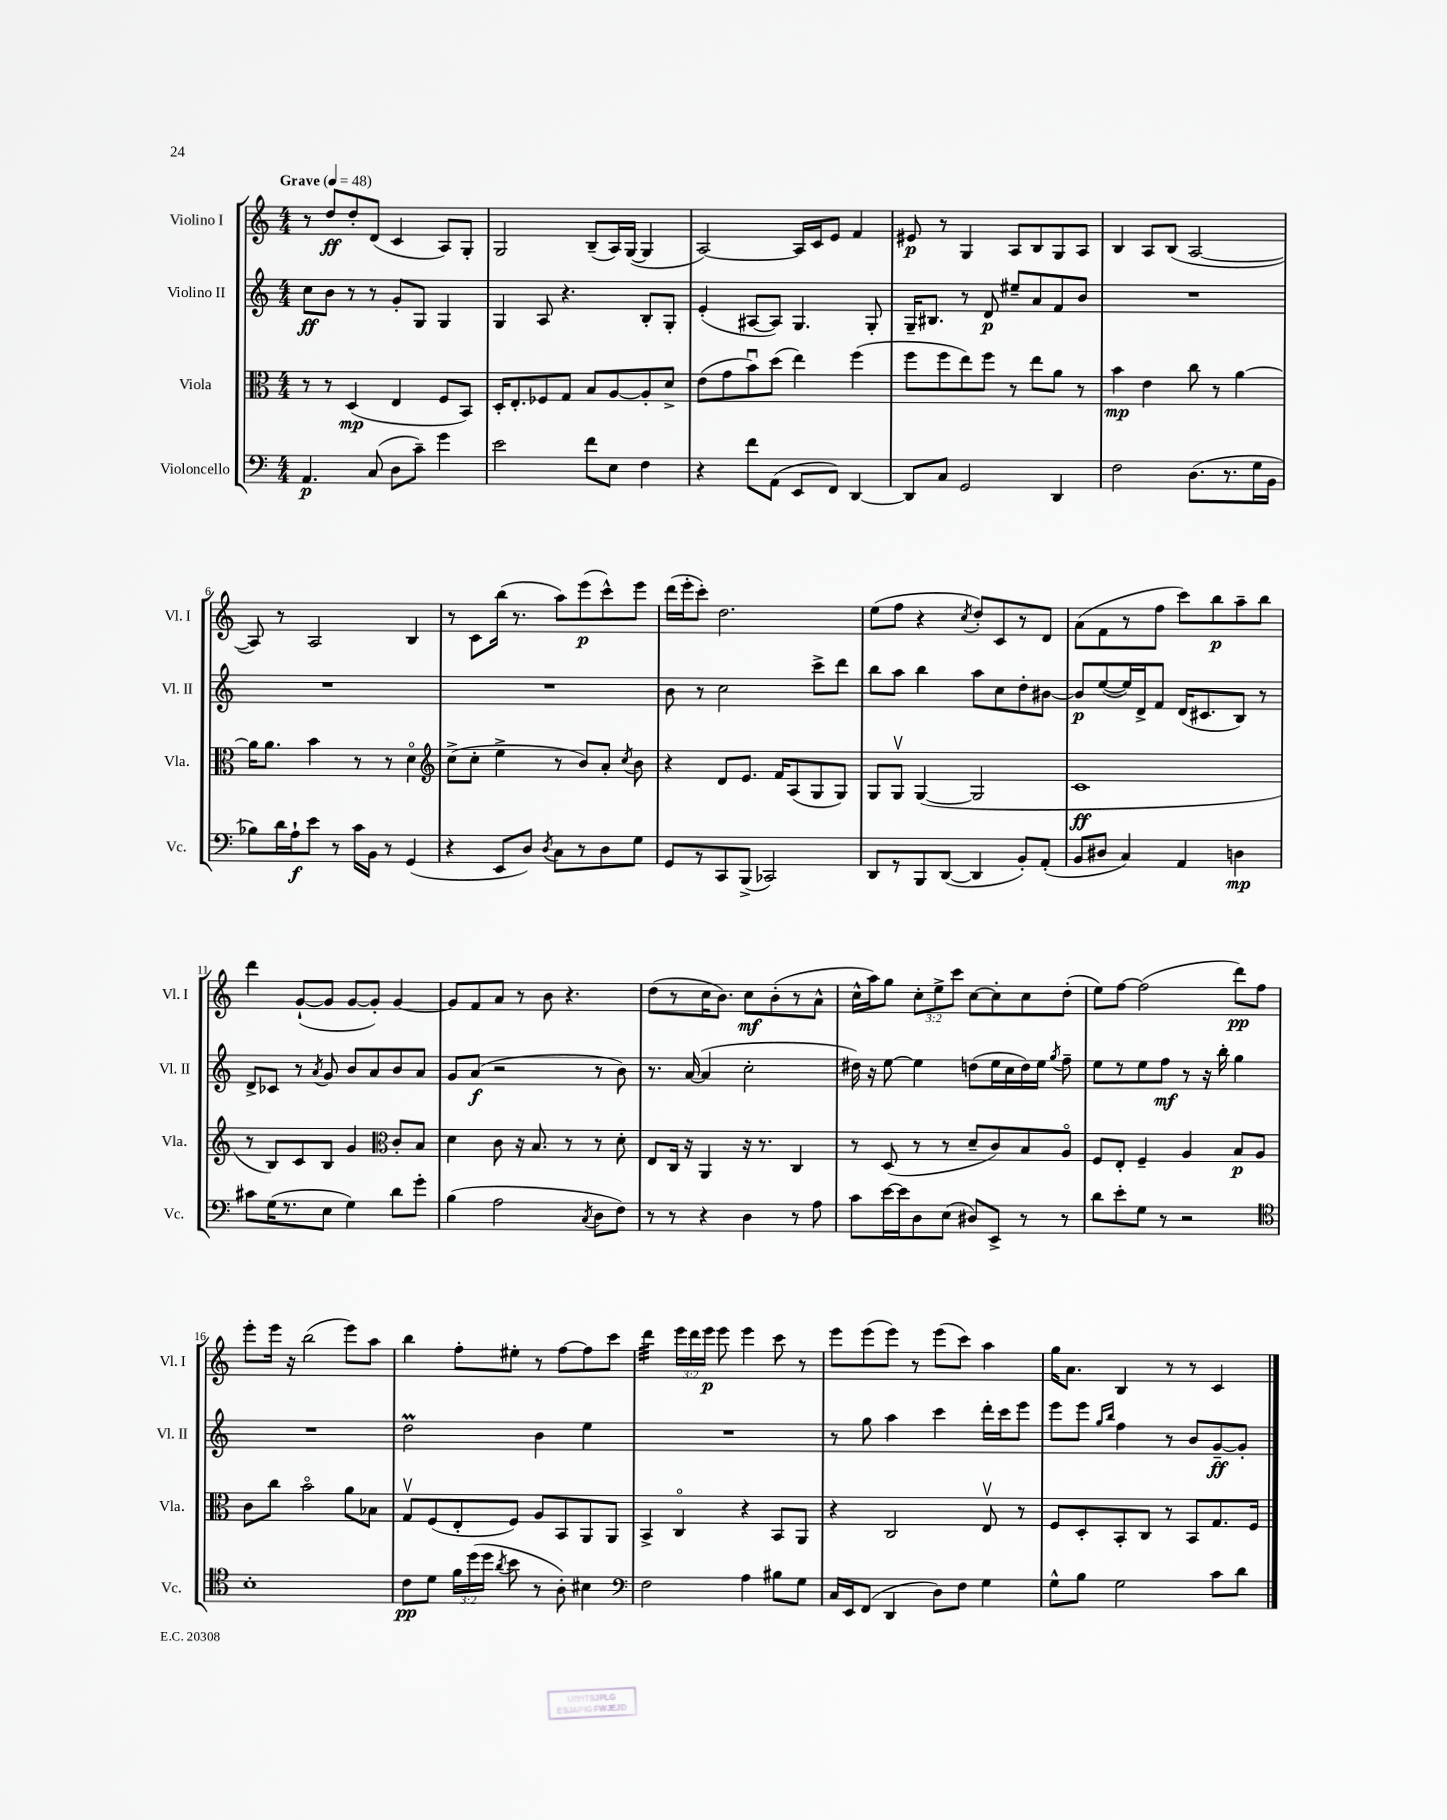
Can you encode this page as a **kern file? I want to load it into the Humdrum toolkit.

**kern	**kern	**kern	**kern
*staff4	*staff3	*staff2	*staff1
*clefF4	*clefC3	*clefG2	*clefG2
*k[]	*k[]	*k[]	*k[]
*M4/4	*M4/4	*M4/4	*M4/4
*MM48	*MM48	*MM48	*MM48
4.AA	8r	8cc	8r
.	8r	8b	8dd
.	(4D	8r	8dd'
(8C	.	8r	(8d
8D	4E	8g'	4c
8c~)	.	8G	.
4g	8F	4G	8A)
.	8BB)	.	8G'
=	=	=	=
2e	16D'	4G	2G
.	8.E'	.	.
.	8F-	8A	.
.	8G	4.r	.
8f	8B	.	(8B~
8E	[8A	.	16A)
.	.	.	([16G
4F	8A']	8B'	4G]
.	8d^	8G'	.
=	=	=	=
4r	(8e	(4e'	[2A)
.	8g	.	.
8f	8bu)	[8A#	.
(8AA	(8dd	8A#])	.
8EE	4ee)	4.G	16A]
.	.	.	16c
8FF)	.	.	8e
[4DD	(4ff	.	4f
.	.	8G'	.
=	=	=	=
8DD]	8ff	16G~	8e#
.	.	8.B#	.
8C	8ff	.	8r
2GG	8ee)	8r	4G
.	8ff	8d	.
.	8r	8ee#~	8A
.	8ee	8a	8B
4DD	8a	8f	8G
.	8r	8b	8A
=	=	=	=
2F	4b	1r	4B
.	4e	.	8A
.	.	.	(8B
(8.D	8cc	.	[2A
.	8r	.	.
8.r	.	.	.
.	[4a	.	.
16G	.	.	.
16BB	.	.	.
=	=	=	=
8B-)	16a]	1r	8A])
.	8.a	.	.
16d	.	.	8r
16A`	.	.	.
8e	4b	.	2A
8r	.	.	.
16c	8r	.	.
16BB	.	.	.
8r	8r	.	.
(4GG	4do	.	4B
=	=	=	=
*	*clefG2	*	*
4r	(8cc^	1r	8r
.	8cc'	.	8c
8EE	4ee^	.	(16bb
.	.	.	8.r
8D)	.	.	.
8qD	.	.	.
8C	8r	.	8aa)
8r	8b)	.	(8eee
8D	8a'	.	8ccc^^)
.	8qcc	.	.
8G	8b	.	8eee
=	=	=	=
8GG	4r	8b	(16ddd
.	.	.	16eee'
8r	.	8r	8ccc')
8CC	8d	2cc	2.dd
(8BBB^	8.e	.	.
2CC-)	.	.	.
.	16f	.	.
.	(8A	.	.
.	8G	8ccc^	.
.	8G)	8ddd	.
=	=	=	=
8DD	8G	8bb	(8ee
8r	8Gv	8aa	8ff
8BBB	([4G	4bb	4r
([8DD	.	.	.
.	.	.	8qcc
4DD]	2G]	8aa	8dd')
.	.	8cc	8c
8BB')	.	8dd'	8r
(8AA'	.	[8b#	8d
=	=	=	=
8BB	1c	8b#]	(8a
8D#	.	([8ee	8f
4C)	.	16ee])	8r
.	.	16d^	.
.	.	8f	8ff
4AA	.	(16d	8ccc)
.	.	8.c#	.
.	.	.	8bb
4D	.	8B)	8aa~
.	.	8r	8bb
=	=	=	=
8c#	8r	8d^	4ddd
(16G	8B)	8c-	.
8.r	.	.	.
.	8c	8r	([8g`
.	.	8qa	.
8E	8B	8g	8g]
4G)	4g	8b	[8g
.	.	8a	8g'])
*	*clefC3	*	*
8d	8c'	8b	[4g
8g'	8B	8a	.
=	=	=	=
(4B	4d	8g	8g]
.	.	(8a	8f
2A	8c	2r	8a
.	16r	.	8r
.	8.B	.	.
.	.	.	8b
.	8r	.	4.r
8qC	.	.	.
8D	8r	8r	.
8F)	8d'	8b)	.
=	=	=	=
8r	8E	8.r	(8dd
8r	16C	.	8r
.	16r	([16a	.
4r	4AA	4a]	16cc
.	.	.	8.b)
4D	16r	2cc'	8cc
.	8.r	.	.
.	.	.	(8b'
8r	4C	.	8r
8A	.	.	8a^^
=	=	=	=
8c	8r	16dd#)	16cc^^
.	.	16r	16aa)
[16e	(8D	[8ee	8gg
16e]	.	.	.
8D	8r	4ee]	12cc'
.	.	.	12ee^
(8E	8r	.	.
.	.	.	12ccc
8D#)	8d~	(8dd	[8cc
8EE^	8c)	16ee	8cc']
.	.	16cc	.
8r	8B	16dd)	8cc
.	.	16ee	.
.	.	8qgg	.
8r	8Ao	8ff~	(8dd'
=	=	=	=
8d	8F	8ee	8ee)
8e'	8E'	8r	[8ff
8G	4F~	8ee	(2ff]
8r	.	8ff	.
2r	4A	8r	.
.	.	16r	.
.	.	16bb'	.
.	8B	4gg	8ddd)
.	8A	.	8ff
=	=	=	=
*clefC4	*	*	*
1B'	8c	1r	8eee'
.	8cc	.	16eee
.	.	.	16r
.	2bo	.	(2bb
.	8a	.	8eee)
.	8B-	.	8aa
=	=	=	=
8c	8Gv	2dd	4bb
8d	(8F	.	.
24f	8E'	.	8ff'
(24dd	.	.	.
24dd	.	.	.
8qa	.	.	.
8b	8F)	.	8ee#'
8r	8A	4b	8r
8A')	8BB	.	[8ff
4B#	8AA	4ee	8ff]
.	8AA	.	8ccc
=	=	=	=
*clefF4	*	*	*
2F	4BB^	1r	4ddd
.	4Co	.	24eee
.	.	.	24ddd
.	.	.	24eee
.	.	.	8eee
4A	4r	.	4eee
8B#	8BB	.	8ccc
8G	8AA	.	8r
=	=	=	=
16C	4r	8r	8eee
16EE	.	.	.
(8FF	.	8gg	(8eee
4DD	2C	4aa	8eee)
.	.	.	8r
8D)	.	4ccc	(8eee
8F	.	.	8ccc)
4G	8Ev	16ddd'	4aa
.	.	16ccc	.
.	8r	8eee	.
=	=	=	=
8G^^	8F	8eee	16gg
.	.	.	8.a
8B	8D'	8eee	.
.	.	16qqgg	.
.	.	16qqbb	.
2G	8BB'	4ff	4B
.	8C	.	.
.	8r	8r	8r
.	8BB	8b	8r
8c	8.G	[8g~	4c
8d	.	8g']	.
.	16F	.	.
==	==	==	==
*-	*-	*-	*-
